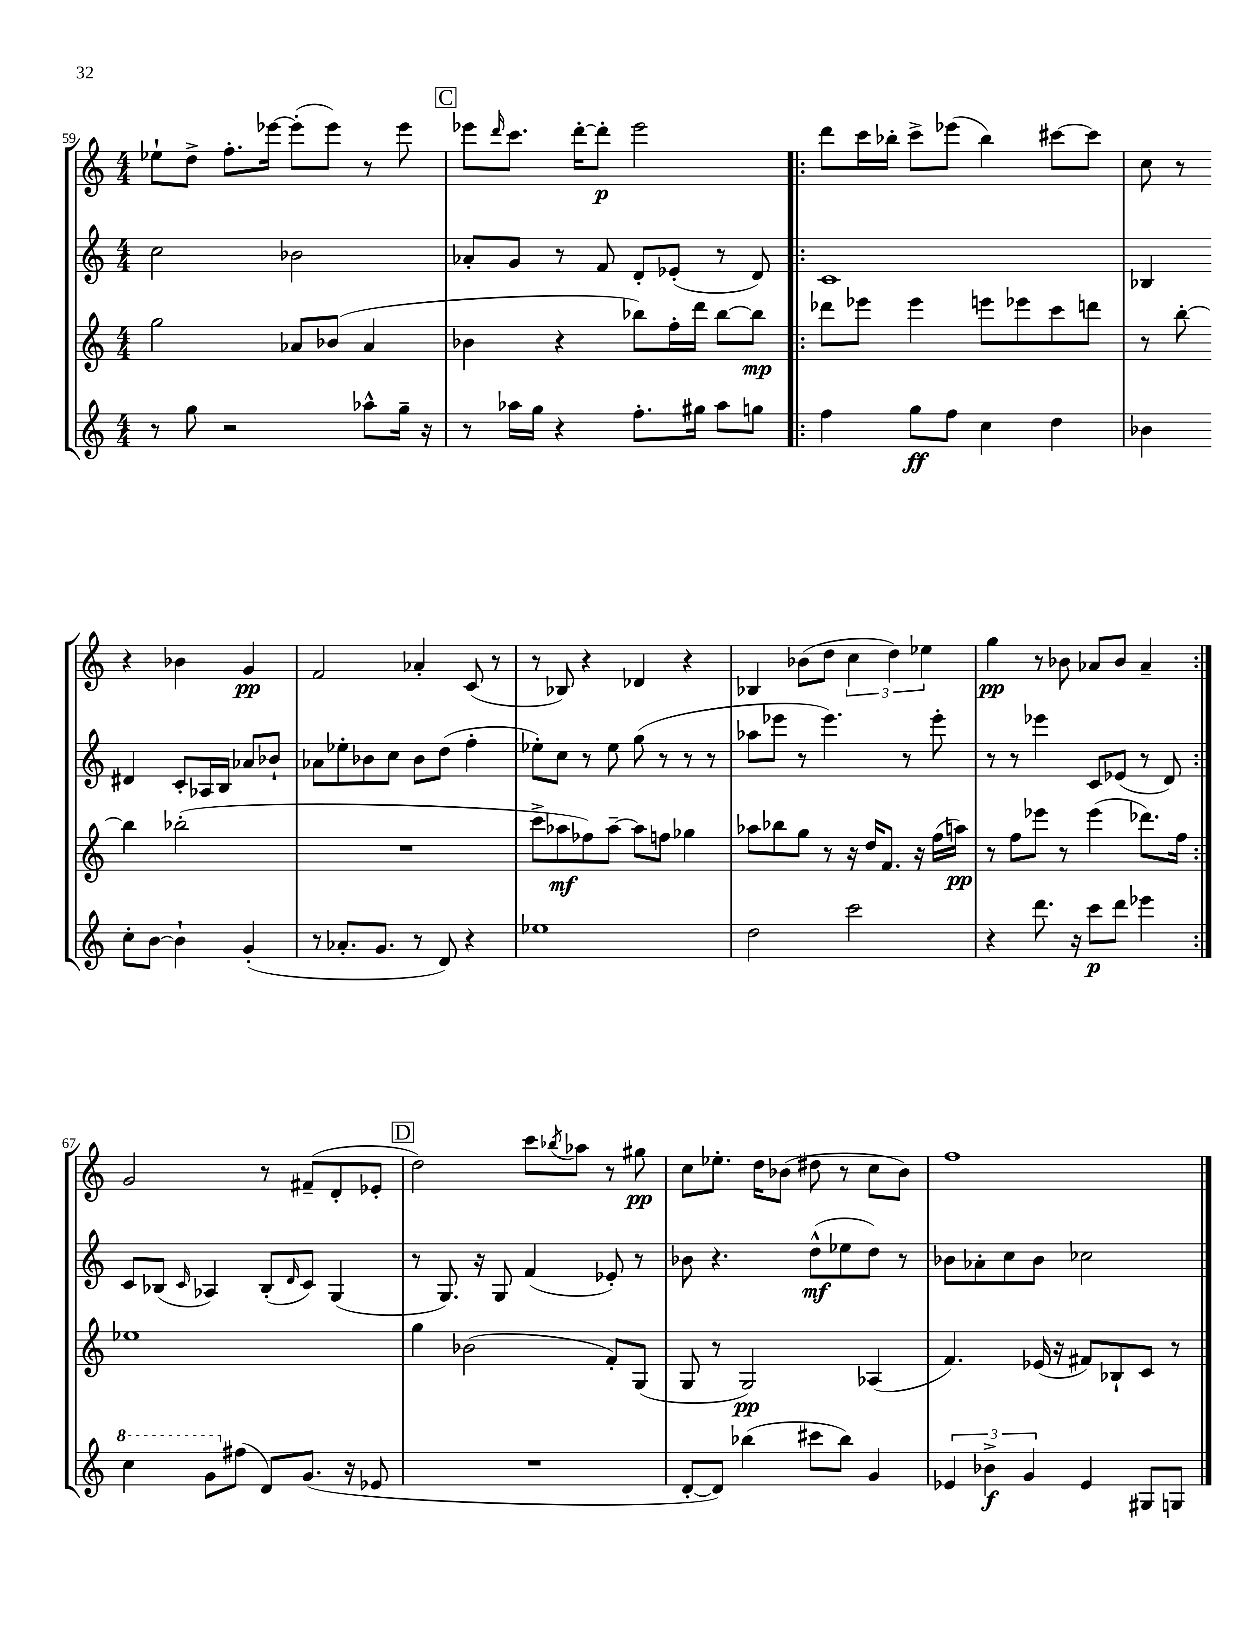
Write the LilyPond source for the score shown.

<<
\new StaffGroup <<
\new Staff = "s0" {
    \clef treble \key c \major \numericTimeSignature \time 4/4
    ees''8-! d''8-> f''8.-. ees'''16~ ees'''8-.( ees'''8) r8 ees'''8 |
    \mark \markup { \box "C" } ees'''8 \grace { d'''16 } c'''8. d'''16~-. d'''8-.\p ees'''2 |
    \repeat volta 2 { d'''8 c'''16 bes''16-. c'''8-> ees'''8( bes''4) cis'''8~ cis'''8 |
    c''8 r8 r4 bes'4 g'4\pp |
    f'2 aes'4-. c'8( r8 |
    r8 bes8) r4 des'4 r4 |
    bes4 bes'8( d''8 \tuplet 3/2 { c''4 d''4) ees''4 } |
    g''4\pp r8 bes'8 aes'8 bes'8 aes'4-- | }
    g'2 r8 fis'8--( d'8-. ees'8-. |
    \mark \markup { \box "D" } d''2) c'''8 \acciaccatura { bes''8 } aes''8 r8 gis''8\pp |
    c''8 ees''8.-. d''16 bes'8( dis''8 r8 c''8 bes'8) |
    f''1 \bar "|." |
}
\new Staff = "s1" {
    \clef treble \key c \major \numericTimeSignature \time 4/4
    c''2 bes'2 |
    \mark \markup { \box "C" } aes'8-. g'8 r8 f'8 d'8-. ees'8-.( r8 d'8) |
    \repeat volta 2 { c'1 |
    bes4 dis'4 c'8-. aes16 bes16 aes'8 bes'8-! |
    aes'8 ees''8-. bes'8 c''8 bes'8 d''8( f''4-. |
    ees''8-.) c''8 r8 ees''8 g''8( r8 r8 r8 |
    aes''8 ees'''8 r8 ees'''4.) r8 ees'''8-. |
    r8 r8 ees'''4 c'8 ees'8( r8 d'8) | }
    c'8 bes8( \grace { c'16 } aes4) bes8-.( \grace { d'16 } c'8) g4( |
    \mark \markup { \box "D" } r8 g8.) r16 g8 f'4( ees'8-.) r8 |
    bes'8 r4. d''8-^\mf( ees''8 d''8) r8 |
    bes'8 aes'8-. c''8 bes'8 ces''2 \bar "|." |
}
\new Staff = "s2" {
    \clef treble \key c \major \numericTimeSignature \time 4/4
    g''2 aes'8 bes'8( aes'4 |
    \mark \markup { \box "C" } bes'4 r4 bes''8) f''16-. d'''16 bes''8~ bes''8\mp |
    \repeat volta 2 { des'''8 ees'''8 ees'''4 e'''8 ees'''8 c'''8 d'''8 |
    r8 b''8~-. b''4 bes''2-.( |
    R1 |
    c'''8-> aes''8\mf fes''8) aes''8~-- aes''8 f''8 ges''4 |
    aes''8 bes''8 g''8 r8 r16 d''16 f'8. r16 f''16( a''16\pp) |
    r8 f''8 ees'''8 r8 ees'''4( des'''8.) f''16 | }
    ees''1 |
    \mark \markup { \box "D" } g''4 bes'2( f'8-.) g8( |
    g8 r8 g2\pp) aes4( |
    f'4.) ees'16( r16 fis'8) bes8-! c'8 r8 \bar "|." |
}
\new Staff = "s3" {
    \clef treble \key c \major \numericTimeSignature \time 4/4
    r8 g''8 r2 aes''8-^ g''16-- r16 |
    \mark \markup { \box "C" } r8 aes''16 g''16 r4 f''8.-. gis''16 aes''8 g''8 |
    \repeat volta 2 { f''4 g''8\ff f''8 c''4 d''4 |
    bes'4 c''8-. bes'8~ bes'4-! g'4-.( |
    r8 aes'8.-. g'8. r8 d'8) r4 |
    ees''1 |
    d''2 c'''2 |
    r4 d'''8. r16 c'''8\p d'''8 ees'''4 | }
    \ottava #1 c'''4 g''8 \ottava #0 fis''8( d'8) g'8.( r16 ees'8 |
    \mark \markup { \box "D" } R1 |
    d'8~-. d'8) bes''4( cis'''8 bes''8) g'4 |
    \tuplet 3/2 { ees'4 bes'4->\f g'4 } ees'4 gis8 g8 \bar "|." |
}
>>
>>
\layout { \context { \Score currentBarNumber = #59 } }
